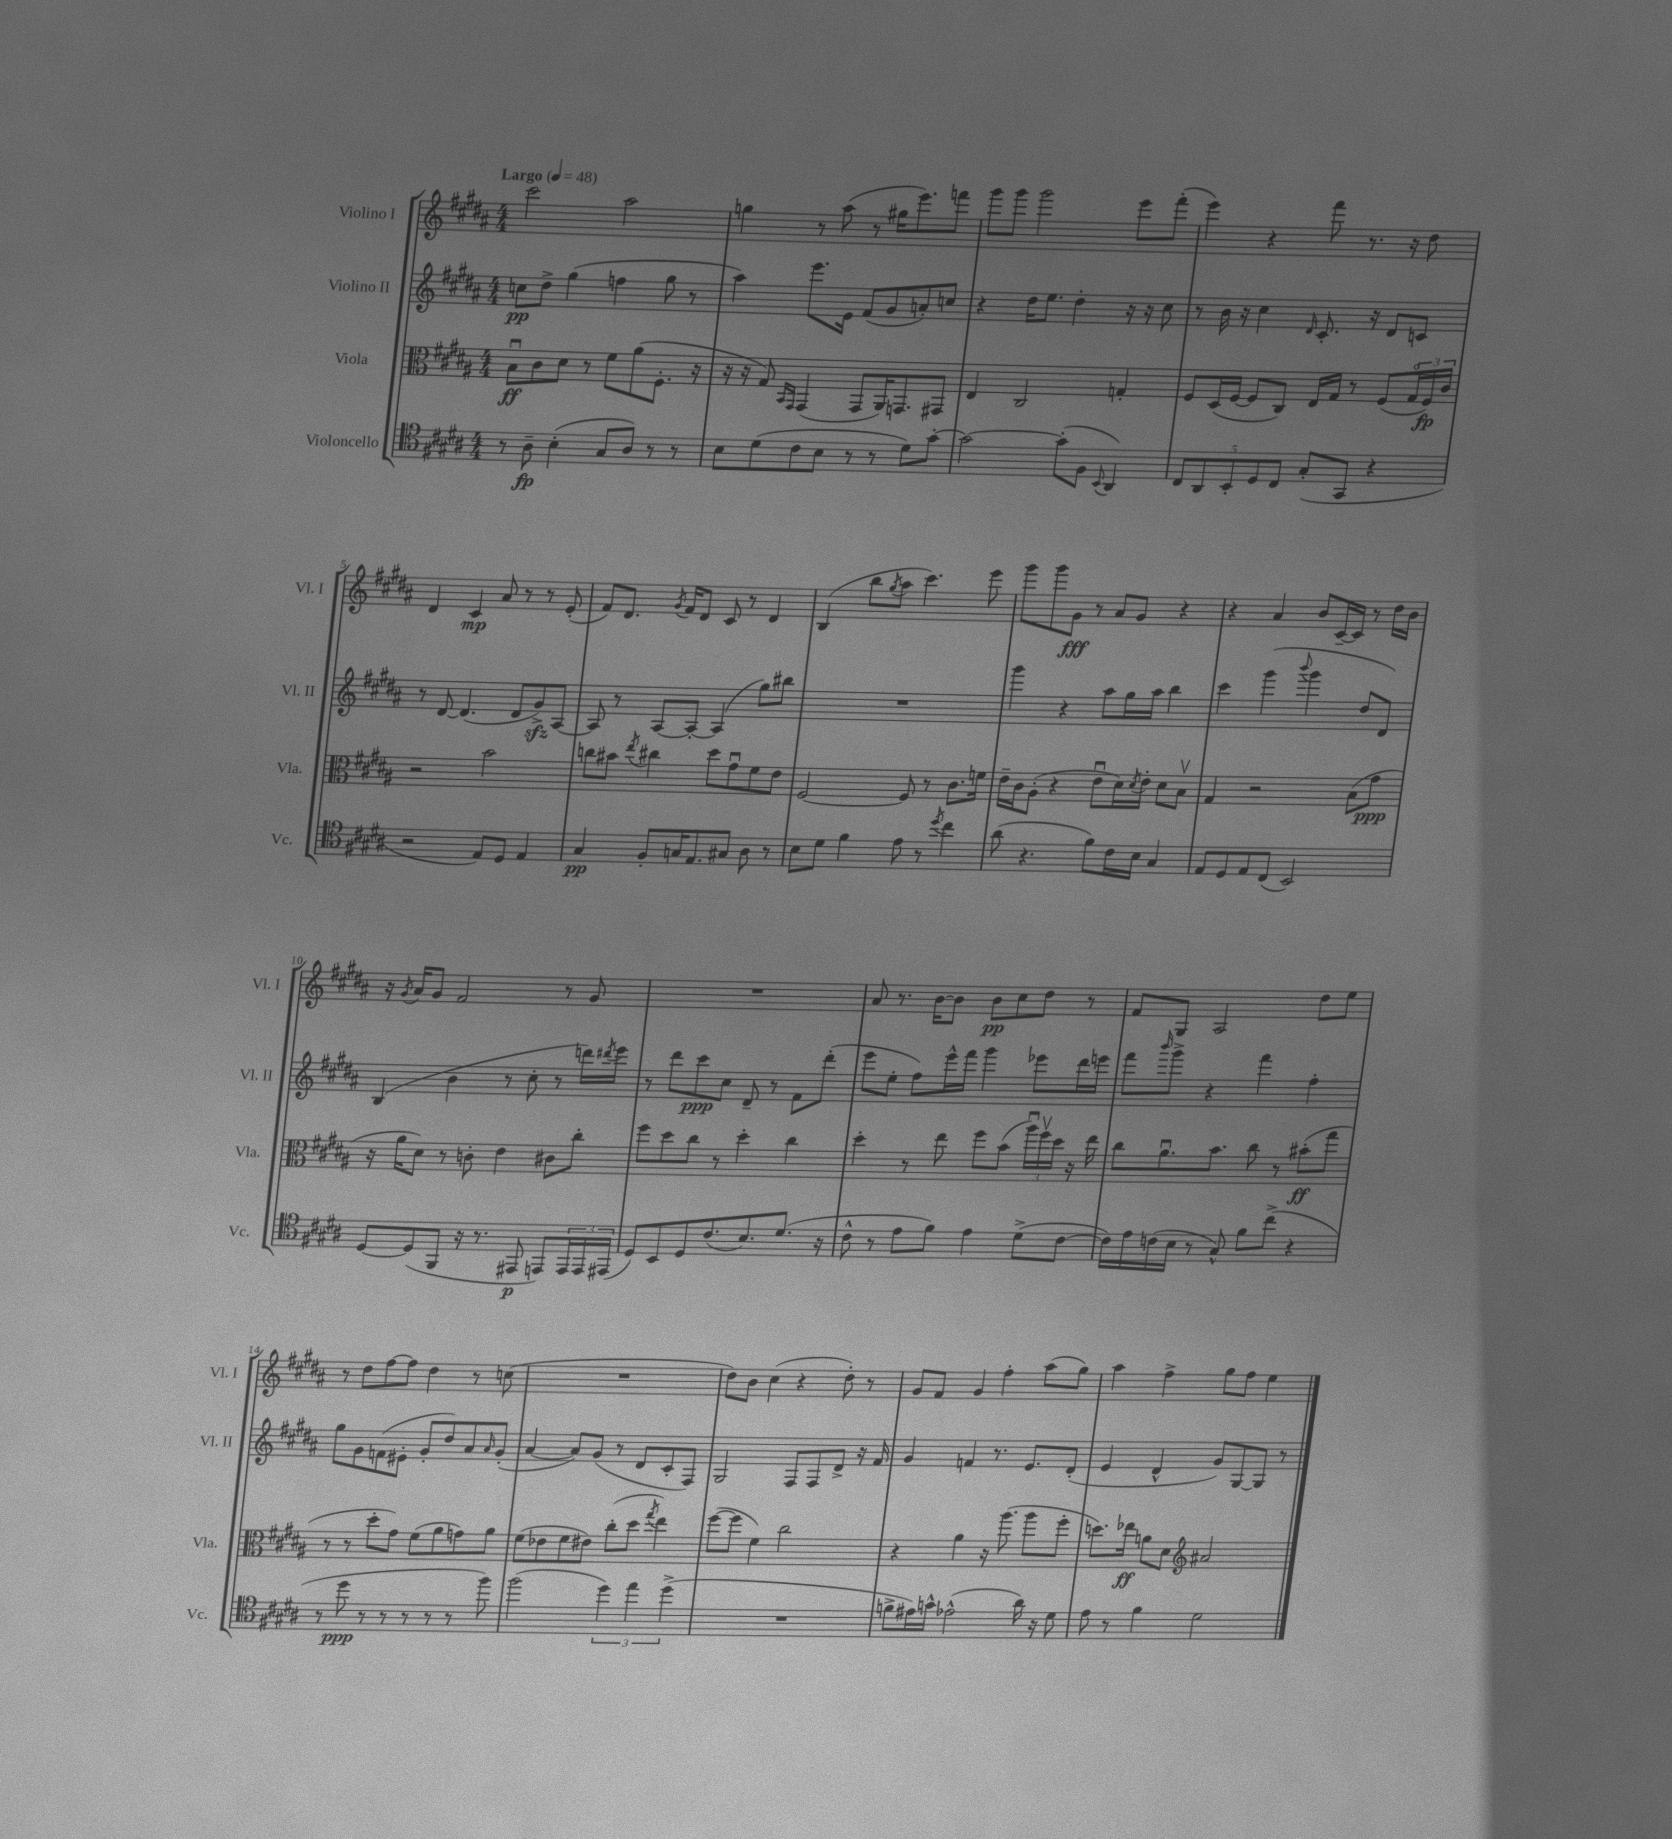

**kern	**kern	**kern	**kern
*staff4	*staff3	*staff2	*staff1
*clefC4	*clefC3	*clefG2	*clefG2
*k[f#c#g#d#a#]	*k[f#c#g#d#a#]	*k[f#c#g#d#a#]	*k[f#c#g#d#a#]
*M4/4	*M4/4	*M4/4	*M4/4
*MM48	*MM48	*MM48	*MM48
8r	8Bu	8cc	2ccc#
8A#~	8c#	8dd#^	.
(4B'	8d#	(4gg#	.
.	8r	.	.
8G#	8f#	4ff	2aa#
8A#)	(8a#	.	.
8r	8.F#'	8gg#	.
8r	.	8r	.
.	16r	.	.
=	=	=	=
8B	16r	4aa#)	4gg
.	16r	.	.
(8d#	8G#)	.	.
.	16qqBB	.	.
.	16qqGG#	.	.
8c#	(4GG#	8.eee	8r
8B	.	.	(8aa#
.	.	16e	.
8r	8GG#	(8f#	8r
8r	16AA#)	8g#	16gg#
.	8.GG	.	8.eee)
8d#)	.	8a')	.
[8g#'	8GG#	8cc	8fff
=	=	=	=
2g#_	4E	4r	8ggg#
.	.	.	8ggg#
.	2C#	16dd#	2ggg#
.	.	8.ee	.
(8g#']	.	4dd#'	.
8F#	.	.	.
8qqBB	.	.	.
4AA#)	4G'	16r	8eee
.	.	16r	.
.	.	8cc#	(8fff#'
=	=	=	=
10C#	8F#	8r	4eee)
10AA#	.	.	.
.	(16D#	16b	.
.	[16F#	16r	.
10BB'	.	.	.
.	8F#]	4cc#	4r
10D#	.	.	.
.	8C#)	.	.
10C#	.	.	.
.	.	16qqd#	.
(8G#'	16E	8.c#'	8fff#
.	16G#	.	.
8GG#	8r	.	8.r
.	.	16r	.
4r	(8F#	8d#	.
.	.	.	16r
.	24G#o	8c	8dd#
.	24F#)	.	.
.	24c#	.	.
=	=	=	=
2r	2r	8r	4d#
.	.	[8d#	.
.	.	(4.d#]	4c#
8E)	2b	.	8a#
8D#	.	8d#	8r
4E	.	8g#^)	8r
.	.	[8A#	(8e'
=	=	=	=
4G#	8cc	8A#]	8f#)
.	8b#	8r	8.d#
.	8qee	.	.
8F#'	4cc#	[8A#	.
.	.	.	8qg#
.	.	.	16f#
16G	.	8A#'_	8d#
8.E	.	.	.
.	8dd#	(4A#]	8c#
8G#	8g#u	.	8r
8A#	8f#	8gg#)	4d#
8r	8e	8bb#	.
=	=	=	=
8B	[2F#	1r	(4B
8d#	.	.	.
4f#	.	.	8bb
.	.	.	8qgg#
.	.	.	8aa#
8e	8F#]	.	4.ccc#)
8r	8r	.	.
8qdd#	.	.	.
4cc#	8.c#	.	.
.	.	.	8eee
.	16f	.	.
=	=	=	=
(8a#	16e~	4ggg#	8ggg#
.	16c#	.	.
4.r	(8A#'	.	8ggg#
.	4r	4r	8g#
.	.	.	8r
8f#)	8eu	8aa#	8a#
16c#	16d#)	16gg#	8g#
.	8qd#	.	.
16B	16e'	16aa#	.
4G#	8d#	4bb	4r
.	8Bv	.	.
=	=	=	=
8E	4G#	4ccc#	4r
8D#	.	.	.
8E	2r	(4ggg#	4a#
(8C#	.	.	.
.	.	8qqbbb	.
2BB)	.	4ggg#	8b
.	.	.	[16c#~
.	.	.	16c#]
.	(8B	8dd#	8r
.	8g#	8d#)	16dd#
.	.	.	16b
=	=	=	=
[8D#	16r	(4B	16r
.	.	.	8qg#
.	16a#	.	16a#
(8D#]	8d#)	.	8g#
8FF#	8r	4b	2f#
16r	8c'	.	.
8.r	.	.	.
.	4e	8r	.
8EE#	.	8cc#'	.
8EE)	8c#	8r	8r
24EE	8cc#'	16ddd)	8g#
24EE	.	.	.
.	.	8qddd#	.
.	.	16eee	.
(24EE#	.	.	.
=	=	=	=
8D#)	8ff#	8r	1r
8BB	8dd#	8ddd#	.
8D#	8cc#	8ccc#	.
(8.c#	8r	8cc#	.
.	4dd#'	8d#~	.
8.B)	.	.	.
.	.	8r	.
(8.d#	4cc#	8f#	.
.	.	(8ddd#'	.
16r	.	.	.
=	=	=	=
8c#^^	4dd#'	8eee	8a#
8r	.	8ee'	8.r
8e	8r	8ff#)	.
.	.	.	[16b
8f#)	8ee	16eee^^	8b]
.	.	16fff#	.
4e	8ff#	4ggg#	8b
.	(8b	.	8cc#
(8d#^	24aa#u)	8eee-	8dd#
.	24ff#v	.	.
.	24dd#	.	.
[8c#	16r	16ddd#	8r
.	16ee	16eee	.
=	=	=	=
16c#])	8cc#	8fff#	8f#
16e	.	.	.
.	.	16qqbbb	.
(16c	8.a#u	8ggg#^	8G#
16B	.	.	.
8r	.	4r	2A#
.	8.b	.	.
8G#^^)	.	.	.
8f#	8cc#	4fff#	.
(8cc#^	8r	.	.
4r	(8b#'	4ff#'	8dd#
.	8gg#	.	8ee
=	=	=	=
8r	8r	8gg#	8r
8dd#	8r	8g#	8dd#
8r	8dd#'	(8f	[8ff#
8r	8g#)	8e#'	8ff#]
8r	(8f#	8g#'	4dd#
8r	8a#	8dd#)	.
8r	8g)	8a#	8r
.	.	16qqa#	.
8ff#)	8a#	(8g#'	(8cc
=	=	=	=
(2ff#	(8f#	[4a#	1r
.	8e-	.	.
.	8f#	8a#])	.
.	8e#)	(8g#	.
6dd#)	(8cc#'	8r	.
.	8dd#	8d#	.
6ee	.	.	.
.	8qgg#	.	.
.	4ee)	8c#'	.
(6dd#^	.	.	.
.	.	8F#)	.
=	=	=	=
1r	([8ff#	2G#	8dd#)
.	8ff#]	.	8b
.	4f#)	.	(4cc#
.	2cc#	8F#	4r
.	.	8F#	.
.	.	8d#^	8dd#')
.	.	16r	8r
.	.	16f#	.
=	=	=	=
8f^	4r	4g#	8g#
16e#)	.	.	8f#
16g^^	.	.	.
(2e-^^	4a#	4f	4g#
.	16r	8.r	4ff#'
.	(8.aa#	.	.
.	.	8.e	.
16a#)	8aa#	.	(8aa#
16r	.	.	.
8d#	8ff#'	(8d#'	8gg#)
=	=	=	=
8e	8.dd)	4e	4aa#
8r	.	.	.
.	16ee-	.	.
4f#	8a	4d#^^	4ff#^
.	8d#	.	.
*	*clefG2	*	*
2d#	2a#	8g#)	8gg#
.	.	[8G#	8ff#
.	.	8G#]	4ee
.	.	8r	.
==	==	==	==
*-	*-	*-	*-
